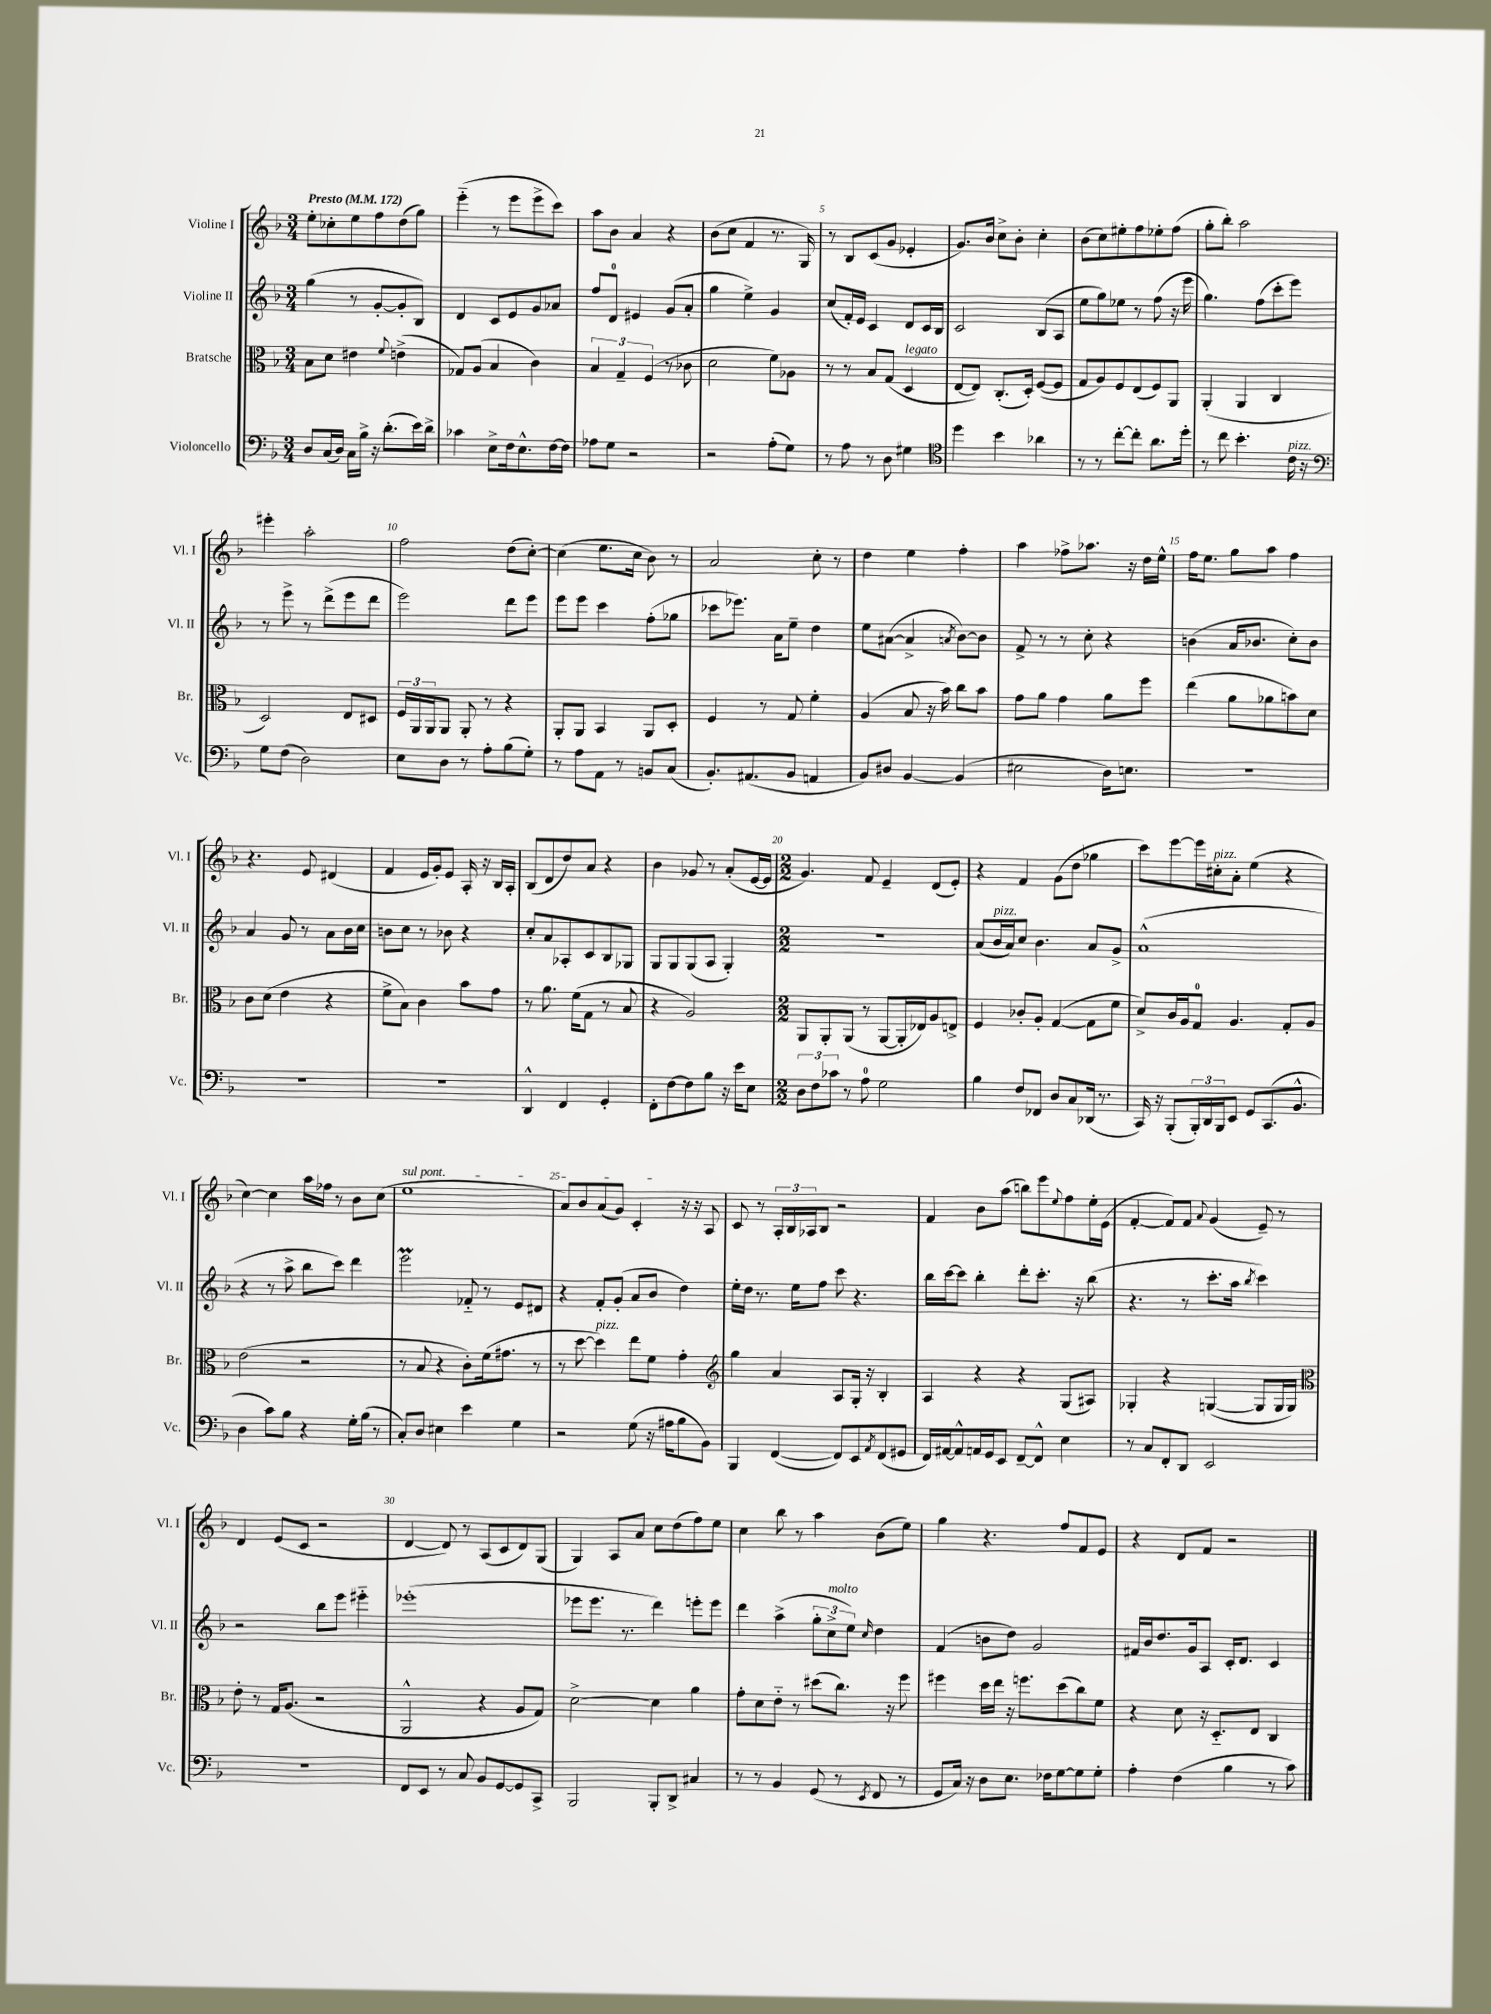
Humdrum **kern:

**kern	**kern	**kern	**kern
*part4	*part3	*part2	*part1
*staff4	*staff3	*staff2	*staff1
*I"Violoncello	*I"Bratsche	*I"Violine II	*I"Violine I
*I'Vc.	*I'Br.	*I'Vl. II	*I'Vl. I
*clefF4	*clefC3	*clefG2	*clefG2
*k[b-]	*k[b-]	*k[b-]	*k[b-]
*M3/4	*M3/4	*M3/4	*M3/4
*MM172	*MM172	*MM172	*MM172
=1	=1	=1	=1
!	!	!	!LO:TX:a:B:t=Presto
8D/L	8B-\L	(4gg\	8ee'\L
(16C/L	8d\J	.	8cc-X'\
16D/JJ)	.	.	.
16C\LL	4e#X\	8r	8ee\
16B-^\JJ	.	.	.
16r	.	[8g'/L	8ff\
(8.d'\L	.	.	.
.	8qqf/	.	.
.	(4en^\	8g'/]	(8dd\
16e\L)	.	8B-/J)	8gg\J)
16d^\JJ	.	.	.
=2	=2	=2	=2
4c-X\	8G-X/L)	4d/	(4eee\
.	(8A/J	.	.
8E^\L	4B-/	8c/L	8r
16F\k	.	8e/	8eee\L
8.E^^\	.	.	.
.	4c\)	8g/	8eee^\
[16F\L	.	8a-X/J	8ccc\J)
16F\JJ]	.	.	.
=3	=3	=3	=3
8A-X\L	6B-/	8ff/L	8aa\L
8G\J	.	8d/J	8b-\J
.	6G~/	.	.
2r	.	4e#X/	4a/
.	(6F/	.	.
.	8r	(8g/L	4r
.	8c-X\	8a'/J	.
=4	=4	=4	=4
2r	2d\	4gg\	(8b-\L
.	.	.	8cc\J
.	.	4ee^\)	4f/
(8A'\L	8f\L)	4g/	8.r
8G\J)	8A-X\J	.	.
.	.	.	16G/)
=5	=5	=5	=5
8r	8r	(8cc/L	8r
8A\	8r	16f'/L)	8B-/L
.	.	16e/JJ	.
8r	8B-/L	4c/	(8c/
8D\	(8G/J	.	8g/J
!	!LO:TX:a:i:t=legato	!	!
4G#X\	4D/	8d/L	4e-X'/
.	.	16c/L	.
.	.	16B-/JJ	.
=6	=6	=6	=6
*clefC4	*	*	*
4dd\	[8E/L	2c/	8.g/L)
.	8E/J])	.	.
.	.	.	16b-/Jk
4b-\	(8.C'/L	.	8cc^\L
.	.	.	8b-'\J
.	16D'/Jk)	.	.
4a-X\	([8F/L	(8B-/L	4cc'\
.	8F/J]	8A/J	.
=7	=7	=7	=7
8r	8G/L	8ee\L	(8b-\L
8r	8A/)	8gg\)	8cc\)
[8cc'\L	8F/	8ee-X\J	8ee#X'\
8cc'\J]	(8E/	8r	8ff\
8.a\L	8F/)	(8ff\	8ee-X'\
.	8AA/J	16r	(8ff\J
16dd'\Jk	.	16eee\	.
=8	=8	=8	=8
8r	(4AA'/	4.gg\)	8gg'\L
8cc\	.	.	8bb-'\J)
4.b-'\	4AA/	.	2aa\
.	.	(8ff\L	.
.	4C/	8ccc'\	.
!LO:TX:a:i:t=pizz.	!	!	!
16c\	.	8eee\J)	.
16r	.	.	.
!!LO:LB:g=z
=9	=9	=9	=9
*clefF4	*	*	*
8G\L	2D/)	8r	4eee#X'\
(8F\J	.	8eee^\	.
2D\)	.	8r	2aa'\
.	.	(8ddd^\L	.
.	8E/L	8eee\	.
.	8D#X/J	8ddd\J	.
=10	=10	=10	=10
8E\L	24F/LL	2eee\)	2ff\
.	24AA/	.	.
.	24AA/J	.	.
8D\J	8AA/J	.	.
8r	8AA'/	.	.
8A'\L	8r	.	.
(8B-\	4r	8ddd\L	(8dd\L
8G'\J)	.	8eee\J	[8cc'\J)
=11	=11	=11	=11
8r	8AA'/L	8eee\L	(4cc\]
8A\L	8AA/J	8eee\J	.
8AA\J	4BB-/	4ccc\	8.ee\L
8r	.	.	.
.	.	.	16cc\Jk
8BBn/L	8AA/L	(8ff'\L	8b-\)
(8C/J	8D'/J	8gg-X\J	8r
=12	=12	=12	=12
8.BB-'/L)	4F/	8ccc-X\L	2a/
.	.	8.eee-X\J)	.
(8.AA#X/	.	.	.
.	8r	.	.
.	.	16a\KL	.
8BB-/J	8G/	8ee~\J	.
4AAn/	4f'\	4dd\	8cc'\
.	.	.	8r
=13	=13	=13	=13
8BB-/L)	(4A/	8ee\L	4dd\
8D#X/J	.	([8a#X\J	.
[4BB-/	8B-/	4a#^/]	4ee\
.	16r	.	.
.	16b-\)	.	.
.	.	8qan/	.
(4BB-/]	8cc\L	[8b-\L)	4ff'\
.	8b-\J	8b-\J]	.
=14	=14	=14	=14
2E#X\	8g\L	8f^/	4aa\
.	8a\J	8r	.
.	4g\	8r	8ff-X^\L
.	.	8cc'\	8.aa-X\J
16D\KL)	8a\L	4r	.
8.En\J	.	.	16r
.	8ff\J	.	16dd\LL
.	.	.	16ee^^\JJ
=15	=15	=15	=15
2.r	(4ee\	(4bn\	16ff\KL
.	.	.	8.ee\J
.	8a\L	16a/KL	8gg\L
.	.	8.b-X/J	.
.	8a-X\	.	8aa\J
.	8bn\)	8cc'\L)	4ff\
.	8d\J	8b-\J	.
!!LO:LB:g=z
=16	=16	=16	=16
2.r	8c\L	4a/	4.r
.	(8d\J	.	.
.	4e\	8g/	.
.	.	8r	8e/
.	4r	8a\L	(4d#X/
.	.	16b-\L	.
.	.	16cc\JJ	.
=17	=17	=17	=17
2.r	8f^\L	8bn\L	4f/
.	8B-\J)	8cc\J	.
.	4c\	8r	16e/LL
.	.	.	16g'/J)
.	.	8b-X\	8e/J
.	8b-\L	4r	16A'/
.	.	.	16r
.	8g\J	.	16B-/LL
.	.	.	16A'/JJ
=18	=18	=18	=18
4DD^^/	8r	8cc'/L	(8B-/L
.	8.a\	8a/	8d/
4FF/	.	8A-X'/	8dd/)
.	(16f\KL	.	.
.	8G\J	8c/	8a/J
4GG'/	8r	8B-/	4r
.	8B-/	8G-X/J	.
=19	=19	=19	=19
8FF'\L	4r	8G/L	4b-\
[8F\	.	8G/	.
8F\]	2A/)	(8G/	8g-X/
8B-\J	.	8A/J	8r
16r	.	4G'/)	(8a'/L
16e\KL	.	.	.
8E\J	.	.	[16e/L
.	.	.	16e/JJ]
=20	=20	=20	=20
*M2/2	*M2/2	*M2/2	*M2/2
12D\L	8AA/L	1r	4.g/)
12F\	.	.	.
.	8AA'/	.	.
12c-X\J	.	.	.
8r	(8AA/J	.	.
8A\	8r	.	8f/
2G\	[8AA/L	.	4e~/
.	16AA'/L]	.	.
.	16E-X/J)	.	.
.	8A/	.	(8d/L
.	8En^/J	.	8e'/J)
=21	=21	=21	=21
4B-\	4F/	(8a/L	4r
!	!	!LO:TX:a:i:t=pizz.	!
.	.	16b-/L	.
.	.	16a/J)	.
8F/L	8c-X'/L	8cc/J	4f/
8FF-X/J	8A'/J	4.b-\	.
8D/L	([4G/	.	(8g\L
8C/	.	.	8dd\J
(16DD-X/Jk	8G\L]	8a/L	4gg-X\
8.r	.	.	.
.	8f\J	8g^/J	.
=22	=22	=22	=22
16CC/)	8d^/L)	(1a^^	8ccc\L)
16r	.	.	.
(8BBB-'/L	16c/L	.	[8eee\
.	16A/J	.	.
24BBB-'/L)	8G/J	.	16eee\L]
24DD/	.	.	.
!	!	!	!LO:TX:a:i:t=pizz.
.	.	.	16cc#X'\J
24BBB-/J	.	.	.
8EE/J	4.A/	.	8a'\J
8GG/L	.	.	(4ee\
(8.CC/	.	.	.
.	8G'/L	.	4r
8.BB-^^/J	.	.	.
.	8A/J	.	.
!!LO:LB:g=z
=23	=23	=23	=23
4D\	(2e\	4r	[4cc\)
8c\L)	.	8r	4cc\]
8B-\J	.	8aa^\	.
4r	2r	8bb-\L	16aa\LL
.	.	.	16ff-X\JJ
.	.	8ccc\J)	8r
16G'\LL	.	4ddd\	8b-\L
(16B-\JJ	.	.	.
8r	.	.	(8cc\J
=24	=24	=24	=24
!	!	!	!LO:TX:a:i:t=sul pont.
8C'/L)	8r	2eeem\	1ee
8D/J	8B-/	.	.
4E#X\	4r	.	.
4e\	8c'\L)	8f-X/	.
.	(16f\k	8r	.
.	8.g#X\J	.	.
4G\	.	8e/L	.
.	8r	8d#X/J	.
=25	=25	=25	=25
2r	8r	4r	8a/L)
.	[8dd\	.	8b-/
!	!LO:TX:a:i:t=pizz.	!	!
.	4dd\])	8f'/L	(8a/
.	.	(8g'/J	8g/J)
(8G\	8ee\L	8a/L	4c'/
16r	8f\J	8b-/J	.
16A#X\KL	.	.	.
8B-\	4g'\	4dd\)	16r
.	.	.	16r
8BB-\J)	.	.	8A/
=26	=26	=26	=26
*	*clefG2	*	*
4BBB-/	4gg\	16ee'\LL	8c/
.	.	16dd\JJ	.
.	.	8.r	8r
([4FF/	4a/	.	24A'/LL
.	.	.	24B-/
.	.	16ee\KL	.
.	.	.	24A-X/J
.	.	8ff\J	8B-/J
8FF/L])	8A/L	8ccc\	2r
8EE/	16G'/Jk	4.r	.
.	16r	.	.
8qAA/	.	.	.
(8FF/	4B-'/	.	.
8GG#X/J	.	.	.
=27	=27	=27	=27
16FF/LL)	4A/	16bb-\LL	4f/
[16AA#X/J	.	[16ccc\J	.
8AA#^^/]	.	8ccc\J]	.
16AAn/L	4r	4bb-'\	8b-\L
16GG/J	.	.	.
8EE/J	.	.	(8aa\J
[8FF~/L	4r	8ddd'\L	8bbn\L)
8FF^^/J]	.	8.ccc'\J	8eee\
.	.	.	8qqee/
4E\	(8G/L	.	8ff\
.	.	16r	.
.	8A#X/J)	(8bb-\	16ee'\L
.	.	.	(16e\JJ
=28	=28	=28	=28
8r	4G-X'/	4.r	[4f'/
8C/L	.	.	.
8FF'/	4r	.	8f/L])
8DD/J	.	8r	8f/J
.	.	.	8qqa/
2EE/	([4Gn/	8.ccc'\L	(4g/
.	.	16aa\Jk	.
.	.	8qbb-/	.
.	8G/L]	4ccc\)	8e~/)
.	16G/L	.	8r
.	16G/JJ)	.	.
!!LO:LB:g=z
=29	=29	=29	=29
*	*clefC3	*	*
1r	8e'\	2r	4d/
.	8r	.	.
.	16G/KL	.	(8e/L
.	(8.A/J	.	.
.	.	.	8c/J
.	2r	8bb-\L	2r
.	.	8eee\J	.
.	.	4eee#X\	.
=30	=30	=30	=30
8FF/L	2AA^^/	(1eee-X'	[4d/
8EE/J	.	.	.
8r	.	.	8d/])
8C/	.	.	8r
8BB-/L	4r	.	(8A/L
[8GG/	.	.	8c/
8GG/]	8A/L	.	8d/)
8CC^/J	8G/J)	.	(8G/J
=31	=31	=31	=31
2BBB-/	[2d^\	8eee-X\L	4G/)
.	.	8.eee-\J	.
.	.	.	8A/L
.	.	8.r	.
.	.	.	8a/J
8BBB-'/L	4d\]	4ddd\)	8cc\L
8DD^/J	.	.	(8dd\
4C#X/	4a\	8eeen'\L	8ff\)
.	.	8eee\J	8ee\J
=32	=32	=32	=32
8r	8g'\L	4ddd\	4cc\
8r	8d\	.	.
4BB-/	8e\J	(4aa^\	8bb-\
.	8r	.	8r
(8GG/	(8dd#X\L	12gg'\L	4aa\
!	!	!LO:TX:a:i:t=molto	!
.	.	12cc^\	.
8r	8.cc\J)	.	.
.	.	12ee\J)	.
8qEE/	.	16qqcc/	.
8FF/	.	4dd\	(8b-\L
.	16r	.	.
8r	8ff\	.	8ee\J)
=33	=33	=33	=33
8GG/L	4ff#X\	(4f/	4gg\
16C/Jk)	.	.	.
16r	.	.	.
8D\L	16dd\LL	8bn\L	4.r
.	16ee\JJ	.	.
8.E\J	16r	8dd\J)	.
.	8.ffn\L	.	.
.	.	2g/	.
16F-X\KL	.	.	.
[8G\	(8dd\	.	8ff/L
8G\]	8cc\)	.	8f/
8G'\J	8f\J	.	8e/J
=34	=34	=34	=34
4A'\	4r	16f#X/LL	4r
.	.	16b-/J	.
.	.	8.dd/	.
(4F\	8d\	.	8d/L
.	.	16g/k	.
.	16r	8A/J	8f/J
.	8.D/L	.	.
4B-\	.	16c'/KL	2r
.	.	8.d/J	.
.	8E/J	.	.
8r	4C/	4c/	.
8c\)	.	.	.
==	==	==	==
*-	*-	*-	*-
